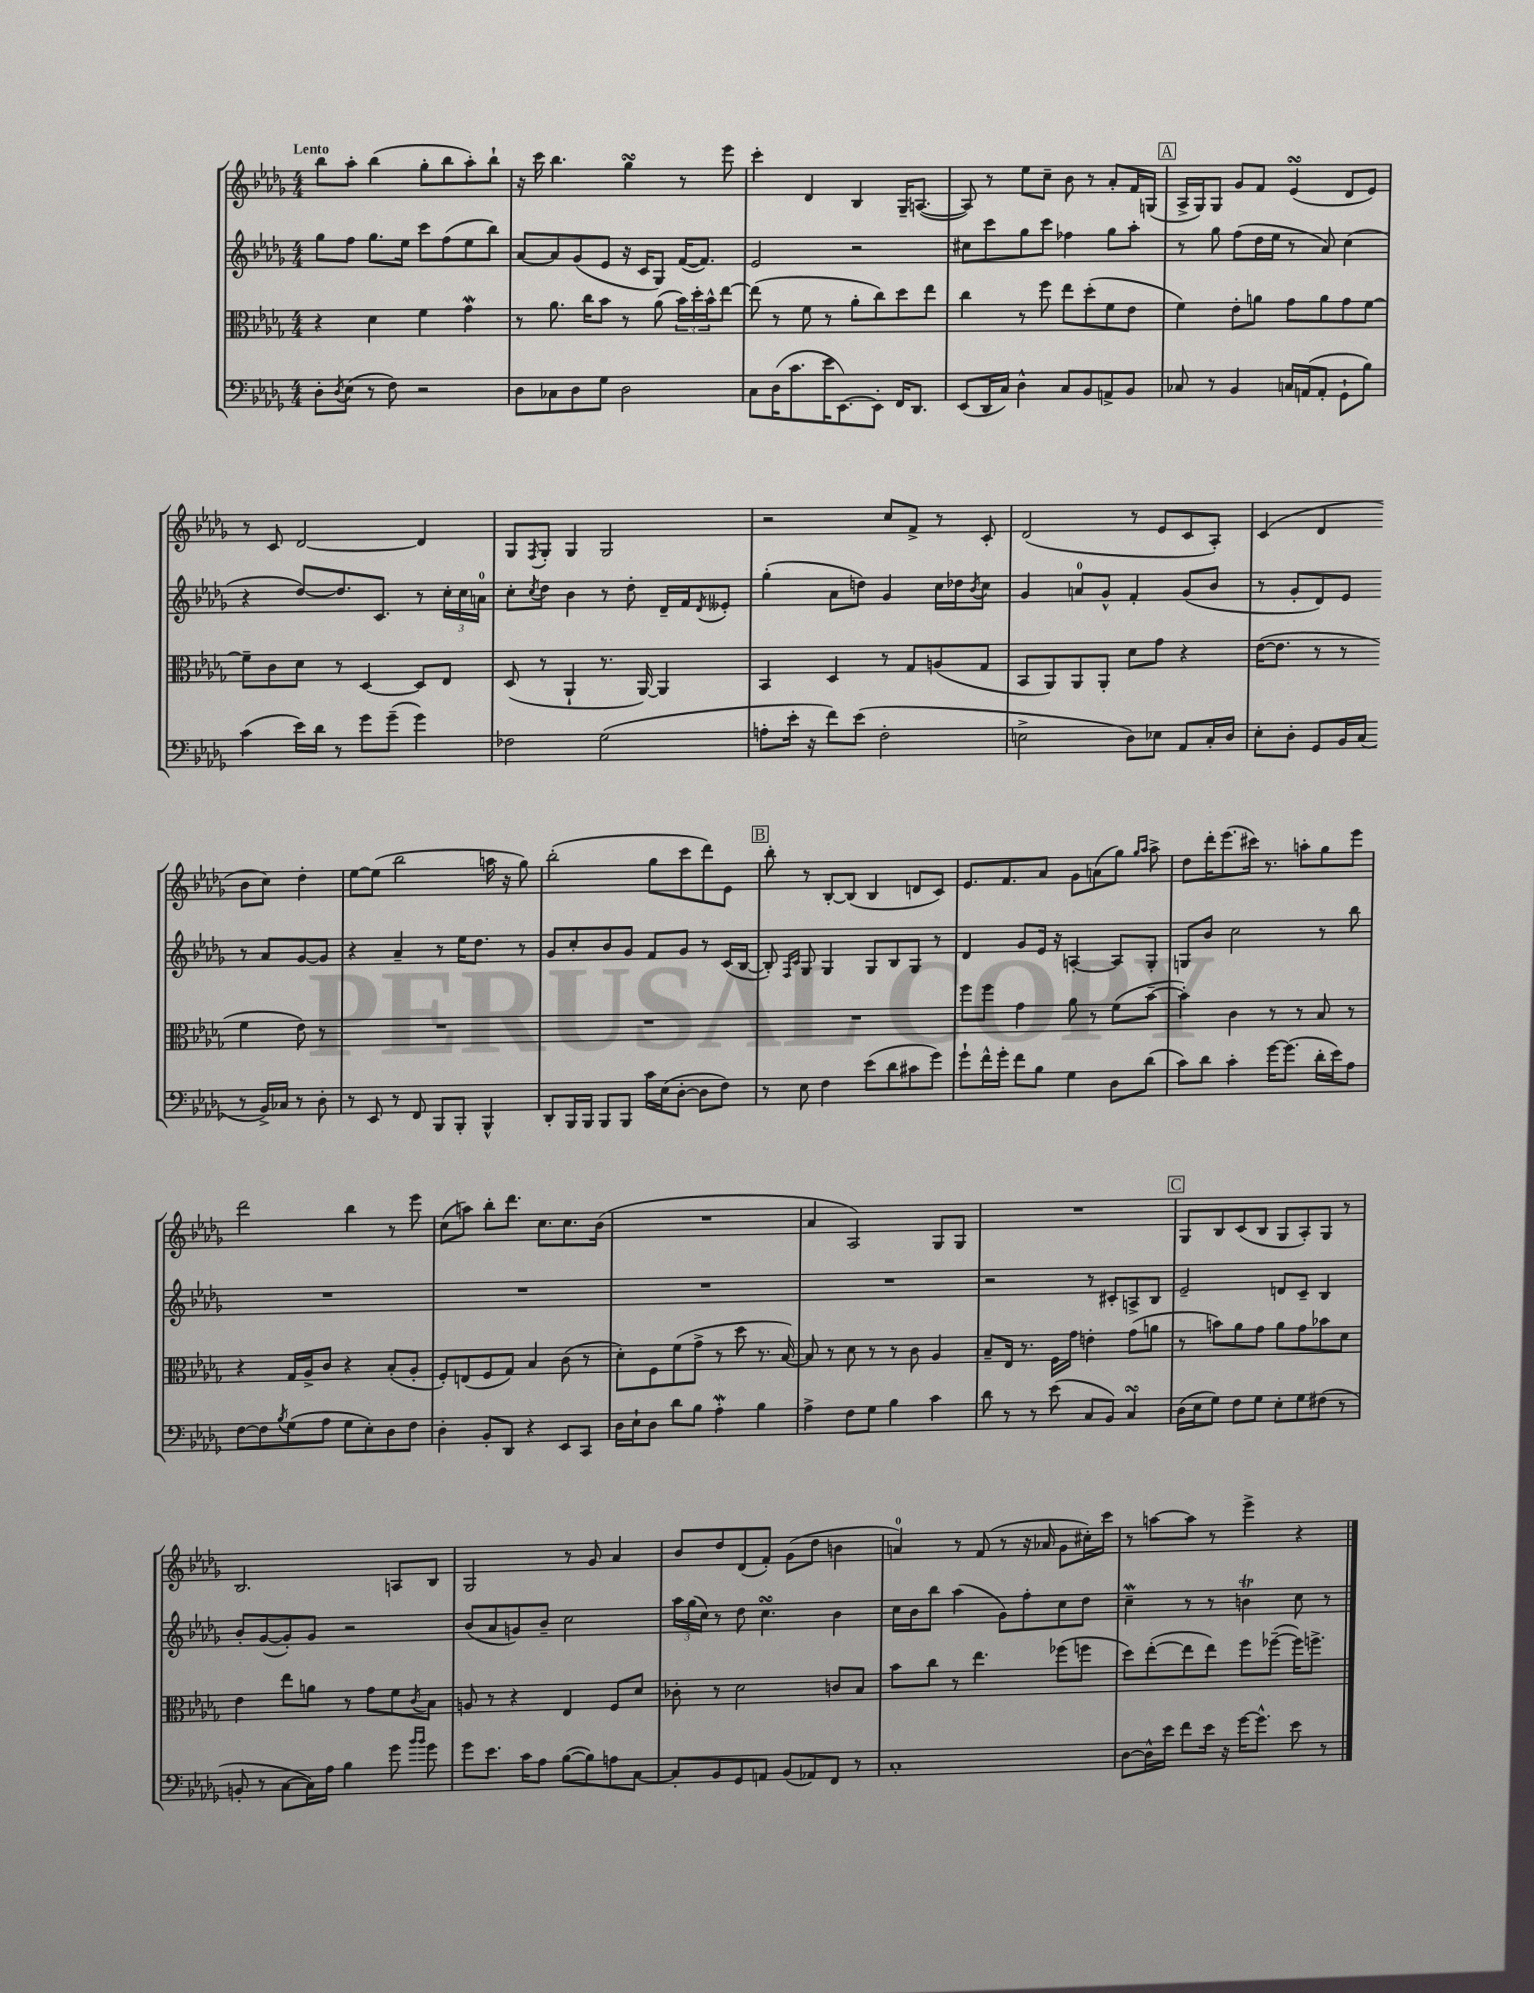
<<
\new StaffGroup <<
\new Staff = "s0" {
    \clef treble \key des \major \numericTimeSignature \time 4/4 \tempo "Lento"
    bes''8 aes''8-. bes''4( ges''8-. bes''8 aes''8-.) bes''8-! |
    r16 c'''16 bes''4. ges''4\turn r8 ees'''8 |
    c'''4-. des'4 bes4 ges16-- a8.~( |
    a8) r8 ees''8 c''8-- bes'8 r8 aes'8-. f'16 g16( |
    \mark \markup { \box "A" } aes16-> ges16) ges8 ges'8 f'8 ees'4\turn( des'8 ees'8) |
    r8 c'8 des'2~ des'4 |
    ges8 \acciaccatura { f8 } ges8-. ges4 ges2 |
    r2 c''8 f'8-> r8 c'8-. |
    des'2( r8 ees'8 c'8 aes8-.) |
    c'4( des'4 bes'8 c''8) des''4-. |
    ees''8~ ees''8( bes''2 a''16 r16 ges''8) |
    bes''2-.( ges''8 c'''8 des'''8) ees'8 |
    \mark \markup { \box "B" } bes''8-. r8 bes8~-. bes8( bes4 d'8 c'8) |
    ees'8. f'8. aes'8 ges'8 a'8( ges''8) \grace { ges''16 aes''16 } aes''8-> |
    des''8 des'''16-. ees'''8.( cis'''16) r8. a''8-. ges''8 ees'''8 |
    des'''2 bes''4 r8 ees'''8 |
    c''8( a''8) bes''8-. des'''8. c''8. c''8. bes'16( |
    R1 |
    aes'4 aes2) ges8 ges8 |
    R1 |
    \mark \markup { \box "C" } ges8 bes8 c'8( bes8 ges8 aes8-.) ges8 r8 |
    bes2. a8 bes8 |
    ges2 r8 ges'8 aes'4 |
    bes'8 des''8 des'8( f'8-.) ges'8( des''8 b'4 |
    a'4-0) r8 f'8( r8 r16 aes'16 ges'8 cis''16-.) c'''16 |
    r8 a''8~ a''8 r8 ees'''4-> r4 \bar "|." |
}
\new Staff = "s1" {
    \clef treble \key des \major \numericTimeSignature \time 4/4
    ges''8 f''8 ges''8. ees''16 c'''8 f''8( ees''8 bes''8) |
    aes'8~ aes'8 ges'8( ees'8 r16 c'16 ges8) f'16~( f'8.) |
    ees'2 r2 |
    cis''8 c'''8 ges''8 c'''8 fes''4 ges''8 aes''8-. |
    \mark \markup { \box "A" } r8 ges''8 f''8( des''16 ees''16 r8 aes'8) c''4( |
    r4 des''8~) des''8. c'8. r8 \tuplet 3/2 { c''16-. c''16 a'16-0 } |
    c''8-. \acciaccatura { c''8 } des''8 bes'4 r8 des''8-. des'16-- f'16 \acciaccatura { des'8 } eeses'8-. |
    ges''4-.( aes'8 d''8) ges'4 c''16 des''16 \acciaccatura { bes'8 } c''8 |
    ges'4 a'8-0 ges'8-^ f'4-. ges'8( bes'8 |
    r8 ges'8-. des'8) ees'8 r8 aes'8 ges'8~ ges'8 |
    r4 aes'4-- r8 ees''16 des''8. r8 |
    ges'8 c''8-. bes'8 ges'8 f'8 ges'8 r8 c'16( bes16~ |
    \mark \markup { \box "B" } bes8-.) \grace { f16 c'16 } ges8 ges4 ges8 bes8 ges8 r8 |
    des'4 ges'8 ees'16 r16 a4~-. a8 ges8-. |
    g8 bes'8 c''2 r8 bes''8 |
    R1 |
    R1 |
    R1 |
    R1 |
    r2 r8 cis'8-. a8-> bes8 |
    \mark \markup { \box "C" } ees'2-- d'8 c'8-- bes4 |
    bes'8-. ges'8~( ges'8-.) ges'8 r2 |
    bes'8( aes'8 g'8) bes'8-- c''2 |
    \tuplet 3/2 { aes''16 ges''16( c''16) } r8 des''8 c''4.\turn bes'4 |
    c''16 bes'16 bes''8 aes''4( ges'8) f''8-. c''8 des''8 |
    c''4--\mordent r8 r8 b'4\trill c''8 r8 \bar "|." |
}
\new Staff = "s2" {
    \clef alto \key des \major \numericTimeSignature \time 4/4
    r4 des'4 f'4 ges'4\mordent |
    r8 aes'8. c''16 bes'8 r8 aes'8( \tuplet 3/2 { bes'16) des''16-. bes'16-^ } ees''8~ |
    ees''8( r8 f'8 r8 aes'8-. c''8) des''8 ees''8 |
    c''4 r8 f''8 ees''8 des''8-.( f'8 ees'8 |
    \mark \markup { \box "A" } f'4) ees'8-. a'8 ges'8 a'8 ges'8 f'8~ |
    f'8-- c'8 des'8 r8 des4~ des8 ees8 |
    des8( r8 aes,4-! r8. aes,16~) aes,4 |
    bes,4 des4 r8 ges8 a8( ges8 |
    bes,8 aes,8) aes,8 aes,8-. des'8 ges'8 r4 |
    ees'16~( ees'8. r8 r8 f'4 ees'8) r8 |
    R1 |
    R1 |
    \mark \markup { \box "B" } R1 |
    f''8 f''8 ges'4 aes'8 r8 f'8( bes'8~-- |
    bes'4-.) c'4 r8 r8 bes8 r8 |
    r4 ges16 aes16-> c'8 r4 bes8-.( aes8-. |
    f8-.) e8( f8 ges8) bes4 c'8( r8 |
    des'8-.) f8 f'8( ges'8-> r8 des''8 r8. bes16~) |
    bes8 r8 des'8 r8 r8 c'8 aes4 |
    bes8-- ees16 r8. f16 ges'16 e'4-. ges'8( a'8 |
    \mark \markup { \box "C" } r8 b'8) aes'8 ges'8 aes'8 ges'8 bes'8 des'8 |
    ees'4 ees''8 a'8 r8 ges'8 f'8 \acciaccatura { c'8 } bes8 |
    a8 r8 r4 ees4 f8 des'8 |
    ces'8-. r8 des'2 c'8 bes8 |
    bes'8 c''8 r8 ees''4. fes''8( f''8 |
    des''8) ees''8~-.( ees''8 ees''8) f''8 fes''8~--( fes''16) f''8.-> \bar "|." |
}
\new Staff = "s3" {
    \clef bass \key des \major \numericTimeSignature \time 4/4
    des8-. \acciaccatura { des8 } ees8( r8 f8) r2 |
    des8 ces8 des8 ges8 des2 |
    c8 des16( c'8. ees'16 ees,8.~) ees,8-. f,16 des,8. |
    ees,8( des,16 c16) des4-^ c8 bes,8 a,8-> bes,8 |
    \mark \markup { \box "A" } ces8 r8 bes,4 c16 a,16( a,8-. ges,8-! bes8) |
    c'4( ees'16) des'16 r8 ges'8 ges'8--( ges'4) |
    fes2 ges2( |
    a8-. ees'16-. r16 f'8) ees'8( f2-. |
    e2-> des8) ees8 aes,8 c16-. des16 |
    ees8-. des8-. ges,8 bes,16 c16( r8 bes,16->) ces16 r8 des8-. |
    r8 ees,8 r8 f,8 bes,,8 bes,,8-. bes,,4-^ |
    des,8-. bes,,16 bes,,16 bes,,8 bes,,8 c'16 ees16( des8~-. des8 f8) |
    \mark \markup { \box "B" } r8 ees8 f4 ees'8( des'8 cis'8 ges'8) |
    ges'8-! f'16-^ ges'16-. f'8 bes8 ges4 des8 des'8( |
    c'8) des'8 c'4-. ges'16~ ges'8.( des'16-. ees'16) aes8 |
    f8~ f8 \acciaccatura { bes8 } ges8( aes8 ges8 ees8-.) des8 f8 |
    des4-. bes,8-. des,8 r4 ees,8 c,8 |
    des16 ees16-! des8 des'8 bes8 aes4-.\mordent bes4 |
    aes4-> f8 ges8 bes4 c'4 |
    des'8 r8 r8 ees'8( c8 bes,8) c4\turn |
    \mark \markup { \box "C" } des16( ees16 ges8) f8 ges8 ees8-. ges8 fis8( r8 |
    b,8-. r8 c8~ c16) aes16 bes4 ges'8 \grace { bes'16 bes'16 } ges'8 |
    ges'8 ees'8. c'16 aes8 bes8~( bes8) a8 c8~ |
    c8-. bes,8 ges,8 a,8 bes,8( aes,8) f,8 r8 |
    c1-. |
    des8~ des16-^ ees'16 f'8 ees'16 r16 ges'16~ ges'8.-^ ees'8 r8 \bar "|." |
}
>>
>>
\layout { \context { \Score \remove "Bar_number_engraver" } }
